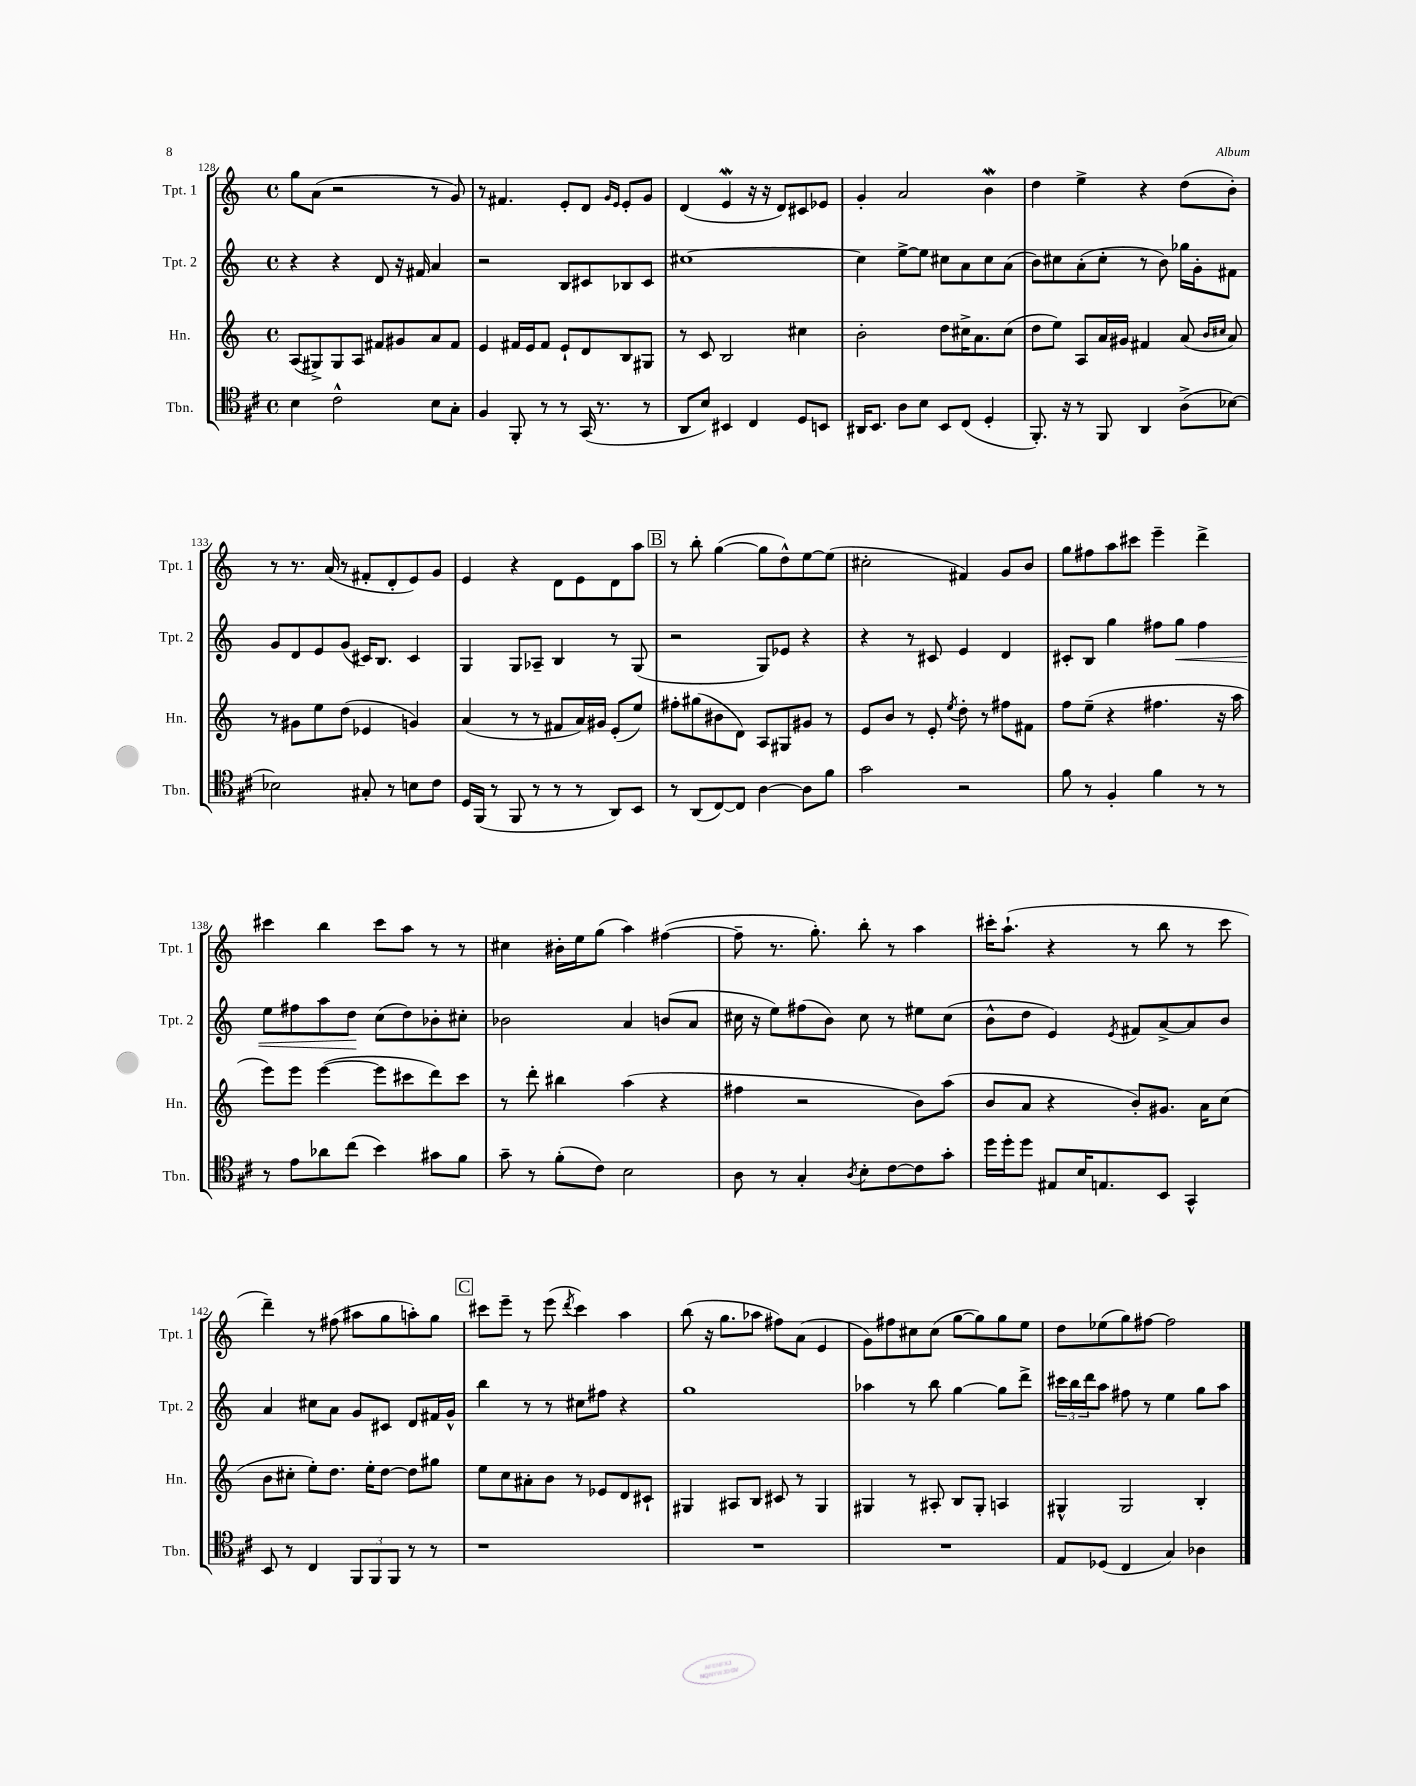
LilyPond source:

<<
\new StaffGroup <<
\new Staff = "s0" \with { instrumentName = "Tpt. 1" shortInstrumentName = "Tpt. 1" } {
    \clef treble \key c \major \defaultTimeSignature \time 4/4
    g''8 a'8( r2 r8 g'8) |
    r8 fis'4. e'8-. d'8 \grace { g'16 e'16 } e'8-. g'8 |
    d'4( e'4\mordent r16 r16 d'8) cis'8 ees'8 |
    g'4-. a'2 b'4\mordent |
    d''4 e''4-> r4 d''8( b'8-.) |
    r8 r8. a'16( r8 fis'8-. d'8-. e'8) g'8 |
    e'4 r4 d'8 e'8 d'8 a''8 |
    \mark \markup { \box "B" } r8 b''8-. g''4~( g''8 d''8-^) e''8~ e''8( |
    cis''2-. fis'4) g'8 b'8 |
    g''8 fis''8 a''8 cis'''8 e'''4-- d'''4-> |
    cis'''4 b''4 cis'''8 a''8 r8 r8 |
    cis''4 bis'16-. e''16 g''8( a''4) fis''4~( |
    fis''8-- r8. g''8.-.) b''8-. r8 a''4 |
    cis'''16-. a''8.-!( r4 r8 b''8 r8 cis'''8 |
    d'''4--) r8 fis''8( ais''8 g''8 a''8-.) g''8 |
    \mark \markup { \box "C" } cis'''8 e'''8-- r8 e'''8( \acciaccatura { d'''8 } cis'''4) a''4 |
    b''8( r16 g''8. aes''8 fis''8) a'8( e'4 |
    g'8) fis''8 cis''8 cis''8( g''8~ g''8) g''8 e''8 |
    d''8 ees''8( g''8) fis''8~ fis''2 \bar "|." |
}
\new Staff = "s1" \with { instrumentName = "Tpt. 2" shortInstrumentName = "Tpt. 2" } {
    \clef treble \key c \major \defaultTimeSignature \time 4/4
    r4 r4 d'8 r16 fis'16 a'4 |
    r2 b8 cis'8 bes8 cis'8 |
    cis''1~ |
    cis''4 e''8~-> e''8 cis''8 a'8 cis''8 a'8( |
    b'8) cis''8 a'8-.( cis''8-. r8 b'8) ges''16 g'16-. fis'8 |
    g'8 d'8 e'8 g'8( cis'16) b8. cis'4 |
    g4 g8 aes8-- b4 r8 g8( |
    \mark \markup { \box "B" } r2 g8) ees'8 r4 |
    r4 r8 cis'8 e'4 d'4 |
    cis'8-. b8 g''4 fis''8 g''8\< fis''4 |
    e''8 fis''8 a''8 d''8\! c''8( d''8) bes'8-. cis''8-. |
    bes'2 a'4 b'8( a'8 |
    cis''16 r16 e''8) fis''8( b'8) cis''8 r8 eis''8 cis''8( |
    b'8-^ d''8 e'4) \acciaccatura { e'8 } fis'8 a'8~-> a'8 b'8 |
    a'4 cis''8 a'8 g'8 cis'8 d'8 fis'16 g'16-^ |
    \mark \markup { \box "C" } b''4 r8 r8 cis''8 fis''8 r4 |
    g''1 |
    aes''4 r8 b''8 g''4~ g''8 d'''8-> |
    \tuplet 3/2 { cis'''16 b''16 d'''16 } a''8 fis''8 r8 e''4 g''8 a''8 \bar "|." |
}
\new Staff = "s2" \with { instrumentName = "Hn." shortInstrumentName = "Hn." } {
    \clef treble \key c \major \defaultTimeSignature \time 4/4
    a8( gis8->) gis8 a8 fis'8 gis'8 a'8 fis'8 |
    e'4 fis'16 e'16 fis'8 e'8-! d'8 b8 gis8 |
    r8 c'8 b2 cis''4 |
    b'2-. d''8 cis''16-> a'8. cis''8( |
    d''8 e''8) a8 a'16 gis'16 fis'4 a'8( \grace { b'16 cis''16 } a'8) |
    r8 gis'8 e''8 d''8( ees'4 g'4) |
    a'4( r8 r8 fis'8 a'16) gis'16 e'8-.( e''8) |
    \mark \markup { \box "B" } fis''8-. gis''8( bis'8 d'8) a8 gis8 gis'8 r8 |
    e'8 b'8 r8 e'8-. \acciaccatura { e''8 } d''8-. r8 fis''8 fis'8 |
    f''8 e''8--( r4 fis''4. r16 a''16 |
    e'''8) e'''8 e'''4~( e'''8 cis'''8 d'''8) cis'''8 |
    r8 d'''8-. bis''4 a''4( r4 |
    fis''4 r2 b'8) a''8( |
    b'8 a'8 r4 b'8-.) gis'8. a'16 c''8( |
    b'8 cis''8-. e''8-.) d''8. e''16-. d''8~ d''8 gis''8 |
    \mark \markup { \box "C" } e''8 c''8 ais'8-. b'8 r8 ees'8 d'8 cis'8-! |
    gis4 ais8 b8 cis'8 r8 gis4 |
    gis4 r8 ais8-. b8 gis8-. a4 |
    gis4-^ gis2 b4-. \bar "|." |
}
\new Staff = "s3" \with { instrumentName = "Tbn." shortInstrumentName = "Tbn." } {
    \clef tenor \key d \major \defaultTimeSignature \time 4/4
    b4 cis'2-^ b8 g8-. |
    fis4 fis,8-. r8 r8 g,16( r8. r8 |
    a,8 b8) bis,4 cis4 d8 b,8 |
    ais,16 b,8. a8 b8 b,8 cis8( d4-. |
    fis,8.-.) r16 r8 fis,8 a,4 a8->( bes8~) |
    bes2 gis8-. r8 b8 cis'8 |
    d16 fis,16( r8 fis,8 r8 r8 r8 a,8) b,8 |
    \mark \markup { \box "B" } r8 a,8( cis8~) cis8 a4~ a8 fis'8 |
    g'2 r2 |
    fis'8 r8 fis4-. fis'4 r8 r8 |
    r8 e'8 aes'8 cis''8( b'4) gis'8 fis'8 |
    g'8-- r8 fis'8-.( cis'8) b2 |
    a8 r8 g4-. \acciaccatura { a8 } b8-. cis'8~ cis'8 g'8-. |
    d''16 d''16-. d''8 eis8 b16 e8. b,8 g,4-^ |
    b,8 r8 cis4 \tuplet 3/2 { fis,8 fis,8 fis,8 } r8 r8 |
    \mark \markup { \box "C" } r1 |
    R1 |
    R1 |
    e8 des8( cis4 g4) aes4 \bar "|." |
}
>>
>>
\layout { \context { \Score currentBarNumber = #128 } }
